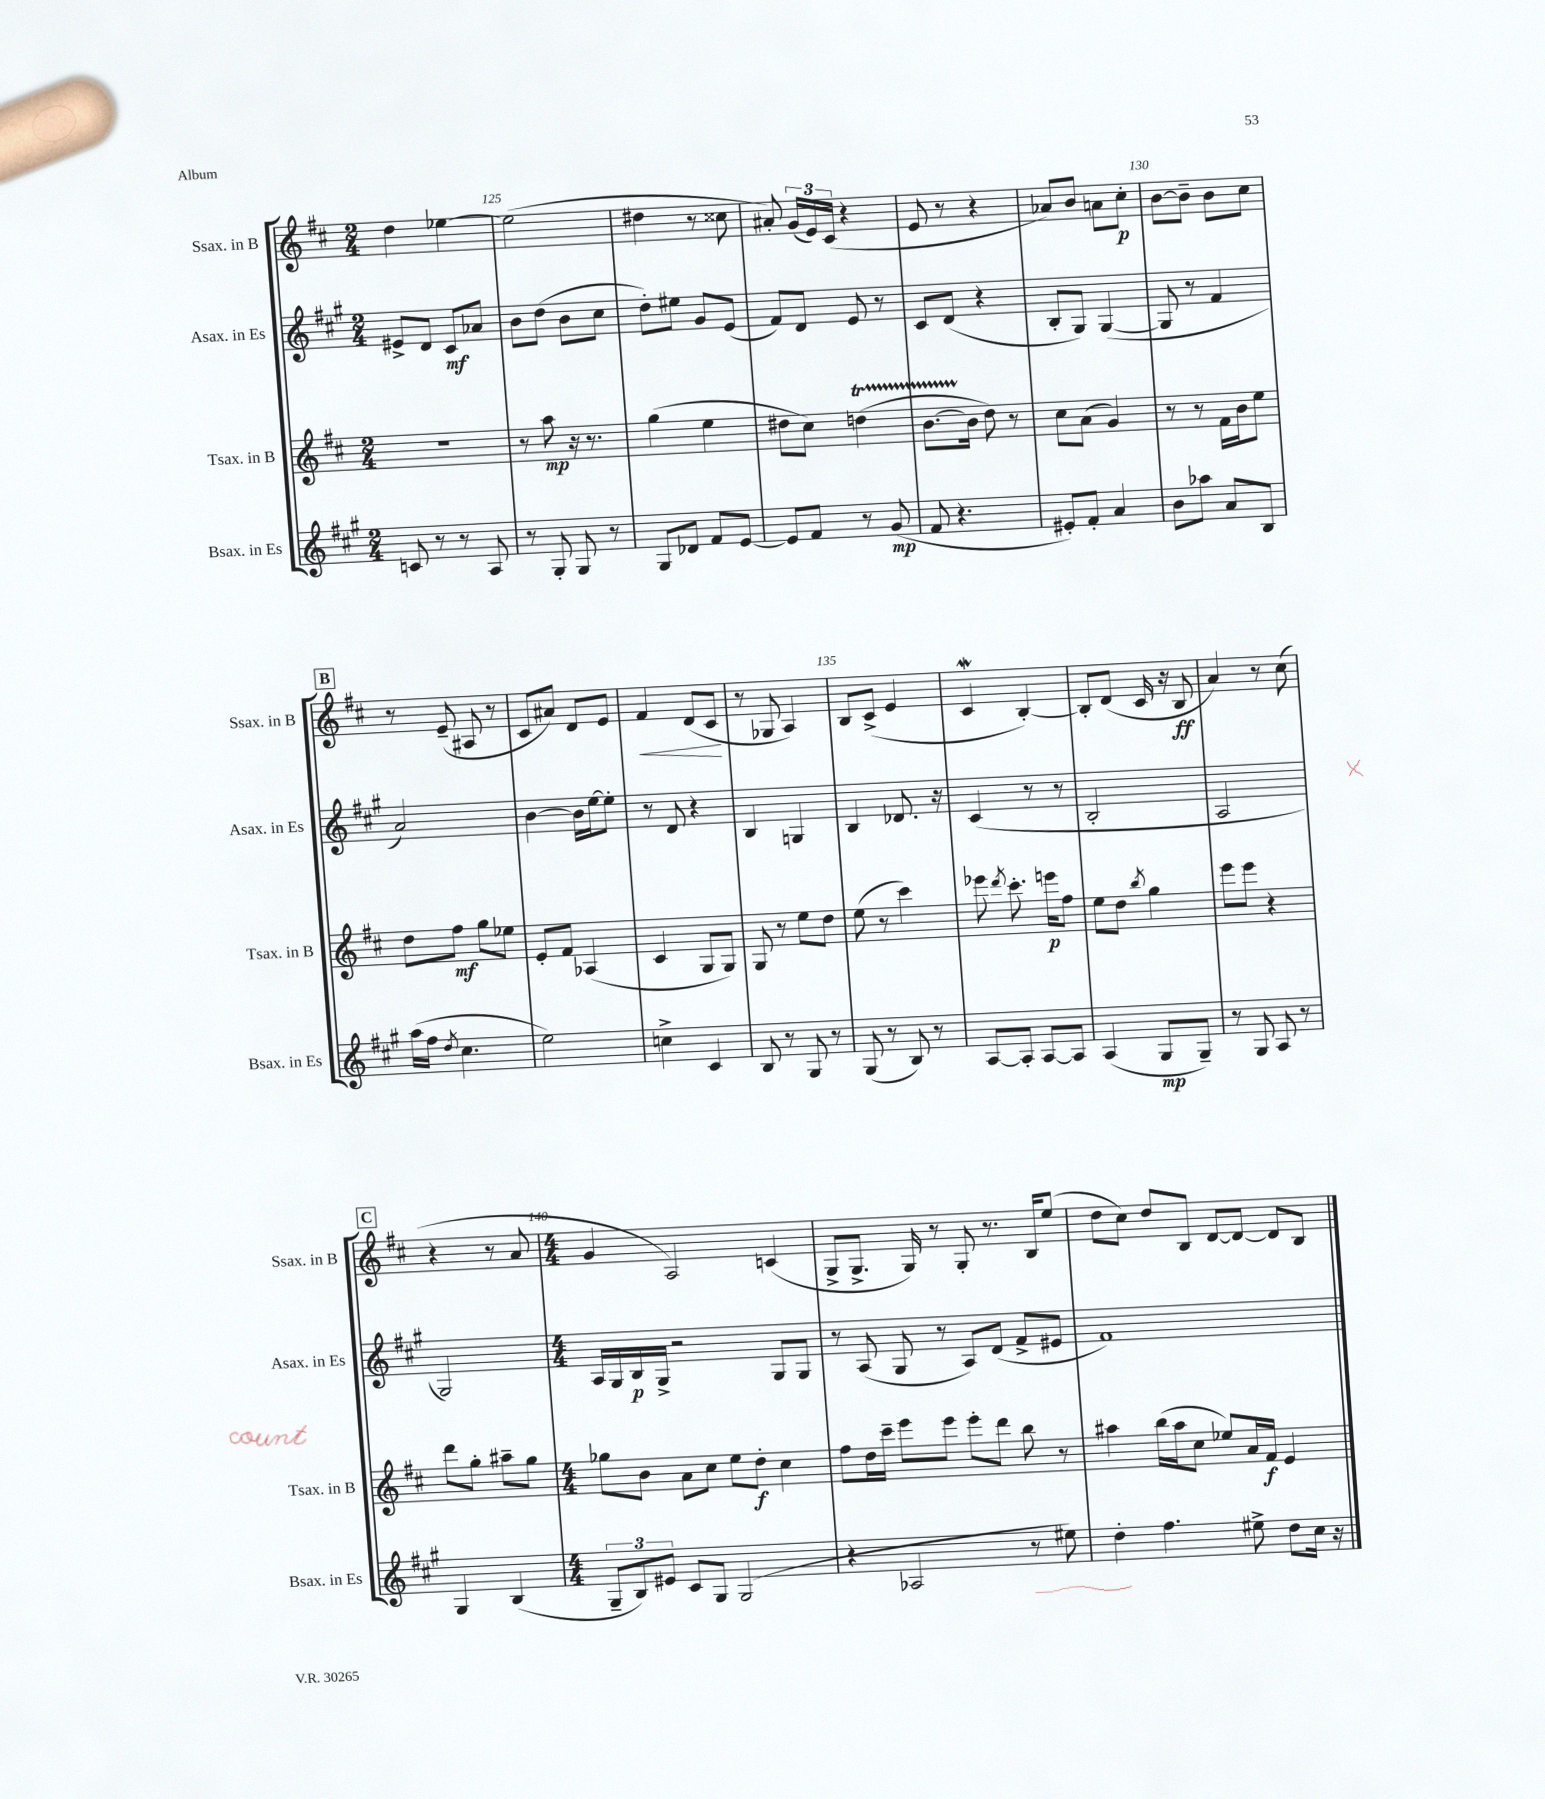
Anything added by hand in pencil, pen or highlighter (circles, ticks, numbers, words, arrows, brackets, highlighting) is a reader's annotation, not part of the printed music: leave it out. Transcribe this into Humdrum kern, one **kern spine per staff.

**kern	**dynam	**kern	**dynam	**kern	**dynam	**kern	**dynam
*part4	*part4	*part3	*part3	*part2	*part2	*part1	*part1
*staff4	*staff4	*staff3	*staff3	*staff2	*staff2	*staff1	*staff1
*I"Bsax. in Es	*	*I"Tsax. in B	*	*I"Asax. in Es	*	*I"Ssax. in B	*
*I'Bsax. in Es	*	*I'Tsax. in B	*	*I'Asax. in Es	*	*I'Ssax. in B	*
*clefG2	*	*clefG2	*	*clefG2	*	*clefG2	*
*k[f#c#g#]	*	*k[f#c#]	*	*k[f#c#g#]	*	*k[f#c#]	*
*M2/4	*	*M2/4	*	*M2/4	*	*M2/4	*
=124	=124	=124	=124	=124	=124	=124	=124
8cn/	.	2r	.	8e#X^/L	.	4dd\	.
8r	.	.	.	8d/J	.	.	.
8r	.	.	.	8c#/L	mf	[4ee-X\	.
8A/	.	.	.	8a-X/J	.	.	.
=125	=125	=125	=125	=125	=125	=125	=125
8r	.	8r	.	8b\L	.	(2ee-\]	.
8G#'/	.	8aa\	mp	(8dd\J	.	.	.
8G#/	.	16r	.	8b\L	.	.	.
.	.	8.r	.	.	.	.	.
8r	.	.	.	8cc#\J	.	.	.
=126	=126	=126	=126	=126	=126	=126	=126
8G#/L	.	(4gg\	.	8dd'\L)	.	4dd#X\	.
8d-X/J	.	.	.	8ee#X\J	.	.	.
8f#/L	.	4ee\	.	8g#/L	.	8r	.
[8e/J	.	.	.	(8e/J	.	8cc##X\	.
=127	=127	=127	=127	=127	=127	=127	=127
8e/L]	.	8dd#X\L	.	8f#/L)	.	8a#X'/)	.
8f#/J	.	8cc#\J)	.	8d/J	.	(24g/LL	.
.	.	.	.	.	.	24e/)	.
.	.	.	.	.	.	(24c#/JJ	.
8r	.	(4ddnT\	.	8e/	.	4r	.
(8g#/	mp	.	.	8r	.	.	.
=128	=128	=128	=128	=128	=128	=128	=128
8f#/	.	[8.bTTT\L	.	8c#/L	.	8e/	.
4.r	.	.	.	(8d/J	.	8r	.
.	.	16b\Jk]	.	.	.	.	.
.	.	8dd\)	.	4r	.	4r	.
.	.	8r	.	.	.	.	.
=129	=129	=129	=129	=129	=129	=129	=129
8e#X'/L)	.	8cc#\L	.	8B'/L	.	8a-X/L)	.
8f#'/J	.	(8a\J	.	8G#/J)	.	8b/J	.
4a/	.	4g/)	.	([4G#/	.	8an\L	.
.	.	.	.	.	.	8cc#'\J	p
=130	=130	=130	=130	=130	=130	=130	=130
8b\L	.	8r	.	8G#/]	.	[8b\L	.
8aa-X\J	.	8r	.	8r	.	8b~\J]	.
8a/L	.	16f#\LL	.	4f#/	.	8b\L	.
.	.	16b\J	.	.	.	.	.
8B/J	.	8ee\J	.	.	.	8cc#\J	.
!!LO:LB:g=z
!!LO:REH:place=s1:t=B
=131	=131	=131	=131	=131	=131	=131	=131
(16aa\LL	.	8dd\L	.	2a/)	.	8r	.
16ff#\JJ	.	.	.	.	.	.	.
8qdd/	.	.	.	.	.	.	.
4.cc#\	.	8ff#\J	mf	.	.	(8e~/	.
.	.	8gg\L	.	.	.	8A#X/	.
.	.	8ee-X\J	.	.	.	8r	.
=132	=132	=132	=132	=132	=132	=132	=132
2ee\)	.	8e'/L	.	[4b\	.	8c#/L	.
.	.	8f#/J	.	.	.	8a#X/J)	.
.	.	(4A-X/	.	16b\LL]	.	8d/L	.
.	.	.	.	[16ee\J	.	.	.
.	.	.	.	8ee'\J]	.	8e/J	.
=133	=133	=133	=133	=133	=133	=133	=133
!	!	!	!	!	!	!	!LO:HP:b
4ccn^\	.	4c#/	.	8r	.	4f#/	<
.	.	.	.	8d/	.	.	.
4c#/	.	8G/L	.	4r	.	(8d/L	.
.	.	8G/J)	.	.	.	8c#/J	.
.	.	.	.	.	.	.	[
=134	=134	=134	=134	=134	=134	=134	=134
8B/	.	8G/	.	4B/	.	8r	.
8r	.	8r	.	.	.	8G-X/	.
8G#/	.	8ee\L	.	4Gn/	.	4A/)	.
8r	.	8dd\J	.	.	.	.	.
=135	=135	=135	=135	=135	=135	=135	=135
(8G#/	.	(8ee\	.	4B/	.	8B/L	.
8r	.	8r	.	.	.	(8c#^/J	.
8B/)	.	4ccc#\)	.	8.d-X/	.	4e/	.
8r	.	.	.	.	.	.	.
.	.	.	.	16r	.	.	.
=136	=136	=136	=136	=136	=136	=136	=136
[8A/L	.	8eee-X\	.	(4c#/	.	4c#W/	.
.	.	8qddd/	.	.	.	.	.
8A'/J]	.	8.ccc#'\	.	.	.	.	.
[8A/L	.	.	.	8r	.	[4B'/)	.
.	.	16eeen\KL	p	.	.	.	.
8A/J]	.	8ff#\J	.	8r	.	.	.
=137	=137	=137	=137	=137	=137	=137	=137
(4A/	.	8ee\L	.	2B'/	.	8B'/L]	.
.	.	8dd\J	.	.	.	(8d/J	.
.	.	8qbb/	.	.	.	.	.
8G#/L	mp	4gg\	.	.	.	16c#/	.
.	.	.	.	.	.	16r	.
8G#~/J)	.	.	.	.	.	8B/	ff
=138	=138	=138	=138	=138	=138	=138	=138
8r	.	8eee\L	.	2A/	.	4a/)	.
8G#/	.	8eee\J	.	.	.	.	.
8A/	.	4r	.	.	.	8r	.
8r	.	.	.	.	.	(8cc#\	.
!!LO:LB:g=z
!!LO:REH:place=s1:t=C
=139	=139	=139	=139	=139	=139	=139	=139
4G#/	.	8ddd\L	.	2G#/)	.	4r	.
.	.	8gg'\J	.	.	.	.	.
(4B/	.	8aa#X~\L	.	.	.	8r	.
.	.	8gg\J	.	.	.	8a/	.
=140	=140	=140	=140	=140	=140	=140	=140
*M4/4	*	*M4/4	*	*M4/4	*	*M4/4	*
12G#~/L	.	8gg-X\L	.	16A/LL	.	4g/	.
.	.	.	.	16G#/	.	.	.
12B/)	.	.	.	.	.	.	.
.	.	8b\J	.	16B/	p	.	.
12e#X/J	.	.	.	.	.	.	.
.	.	.	.	16G#^/JJ	.	.	.
8c#/L	.	8a\L	.	2r	.	2A/)	.
8G#/J	.	8cc#\J	.	.	.	.	.
(2G#/	.	8ee\L	.	.	.	.	.
.	.	8dd'\J	f	.	.	.	.
.	.	4cc#\	.	8G#/L	.	(4cn/	.
.	.	.	.	8G#/J	.	.	.
=141	=141	=141	=141	=141	=141	=141	=141
4r	.	8ff#\L	.	8r	.	8G^/L	.
.	.	16dd\L	.	(8A/	.	8.G^/J	.
.	.	16ccc#~\JJ	.	.	.	.	.
2A-X/	.	8eee\L	.	8G#/	.	.	.
.	.	.	.	.	.	16G/)	.
.	.	8eee\J	.	8r	.	8r	.
.	.	8eee'\L	.	8A/L)	.	8G'/	.
.	.	8ddd\J	.	(8d/J	.	8.r	.
8r	.	8bb\	.	8f#^/L	.	.	.
.	.	.	.	.	.	16B/KL	.
8ee#X\)	.	8r	.	8e#X/J	.	(8ee/J	.
=142	=142	=142	=142	=142	=142	=142	=142
4dd'\	.	4aa#X\	.	1f#)	.	8dd\L	.
.	.	.	.	.	.	8cc#\J)	.
4.ff#\	.	(16bb\LL	.	.	.	8dd/L	.
.	.	16aa#\J	.	.	.	.	.
.	.	8cc#\J	.	.	.	8B/J	.
.	.	8ee-X/L)	.	.	.	[8d/L	.
8ee#X^\	.	16a/L	.	.	.	8d/J_	.
.	.	16f#/JJ	f	.	.	.	.
8dd\L	.	4e/	.	.	.	8d/L]	.
16cc#\Jk	.	.	.	.	.	8B/J	.
16r	.	.	.	.	.	.	.
==	==	==	==	==	==	==	==
*-	*-	*-	*-	*-	*-	*-	*-
